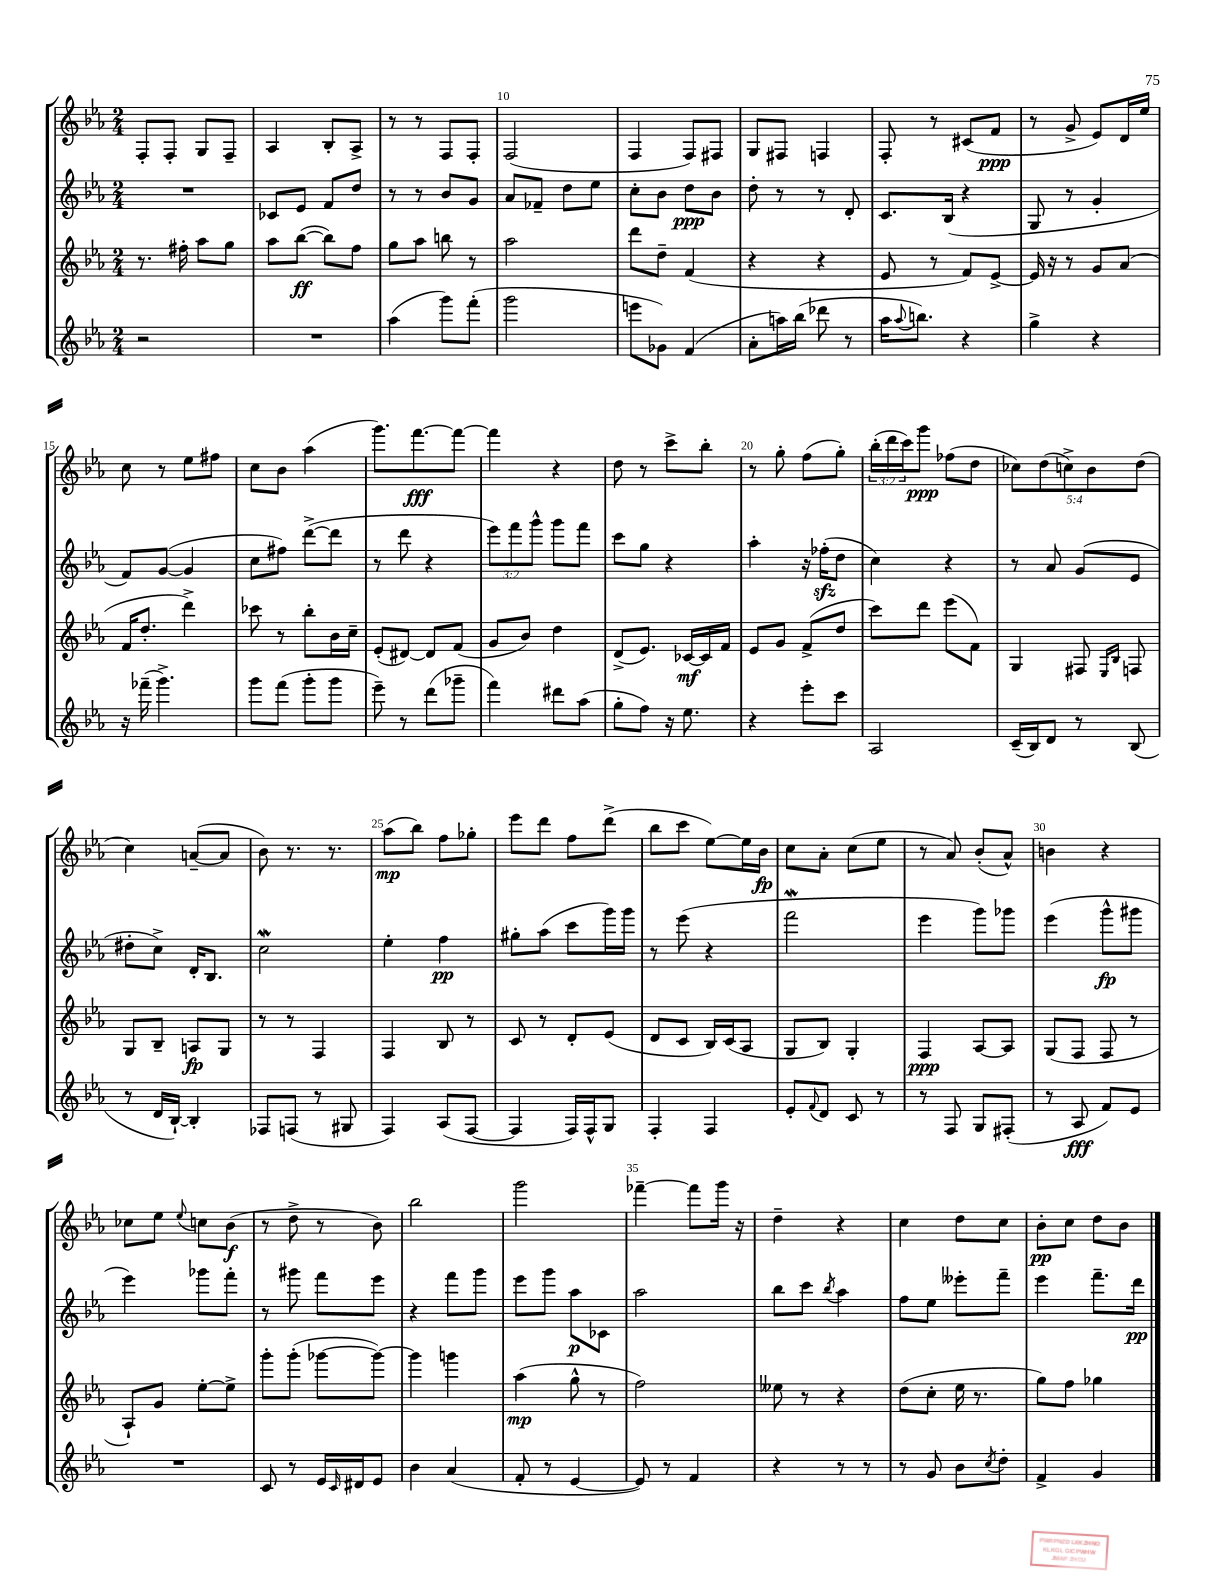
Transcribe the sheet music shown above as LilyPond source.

<<
\new StaffGroup <<
\new Staff = "s0" {
    \clef treble \key ees \major \numericTimeSignature \time 2/4 \override Staff.TupletNumber.text = #tuplet-number::calc-fraction-text
    f8-. f8-. g8 f8-- |
    aes4 bes8-. aes8-> |
    r8 r8 f8 f8-. |
    f2( |
    f4 f8) fis8 |
    g8 fis8 f4 |
    f8-. r8 cis'8( f'8\ppp |
    r8 g'8-> ees'8) d'16 ees''16 |
    c''8 r8 ees''8 fis''8 |
    c''8 bes'8 aes''4( |
    g'''8.) f'''8.~\fff f'''8~ |
    f'''4 r4 |
    d''8 r8 c'''8-> bes''8-. |
    r8 g''8-. f''8( g''8-.) |
    \tuplet 3/2 { bes''16-.( d'''16 c'''16) } g'''8\ppp fes''8( d''8 |
    \tuplet 5/4 { ces''8) d''8( c''8->) bes'8 d''8( } |
    c''4) a'8~--( a'8 |
    bes'8) r8. r8. |
    aes''8\mp( bes''8) f''8 ges''8-. |
    ees'''8 d'''8 f''8 d'''8->( |
    bes''8 c'''8 ees''8~) ees''16 bes'16\fp |
    c''8 aes'8-. c''8( ees''8 |
    r8 aes'8) bes'8-.( aes'8-^) |
    b'4 r4 |
    ces''8 ees''8 \appoggiatura { ees''8 } c''8 bes'8\f( |
    r8 d''8-> r8 bes'8) |
    bes''2 |
    g'''2 |
    fes'''4~-- fes'''8 g'''16 r16 |
    d''4-- r4 |
    c''4 d''8 c''8 |
    bes'8-.\pp c''8 d''8 bes'8 \bar "|." |
}
\new Staff = "s1" {
    \clef treble \key ees \major \numericTimeSignature \time 2/4 \override Staff.TupletNumber.text = #tuplet-number::calc-fraction-text
    R2 |
    ces'8 ees'8 f'8 d''8 |
    r8 r8 bes'8 g'8 |
    aes'8 fes'8-- d''8 ees''8 |
    c''8-. bes'8 d''8\ppp bes'8 |
    d''8-. r8 r8 d'8-. |
    c'8. bes16( r4 |
    g8 r8 g'4-. |
    f'8) g'8~( g'4 |
    c''8 fis''8) d'''8~->( d'''8 |
    r8 d'''8 r4 |
    \tuplet 3/2 { ees'''8) f'''8 g'''8-^ } g'''8 f'''8 |
    c'''8 g''8 r4 |
    aes''4-. r16 fes''16-.\sfz( d''8 |
    c''4) r4 |
    r8 aes'8 g'8( ees'8 |
    dis''8-. c''8->) d'16-. bes8. |
    c''2\mordent |
    ees''4-. f''4\pp |
    gis''8-. aes''8( c'''8 g'''16) g'''16 |
    r8 ees'''8( r4 |
    f'''2\mordent |
    ees'''4 g'''8) ges'''8 |
    ees'''4( g'''8-^\fp gis'''8 |
    ees'''4) ges'''8 f'''8-. |
    r8 gis'''8 f'''8 ees'''8 |
    r4 f'''8 g'''8 |
    ees'''8 g'''8 aes''8\p ces'8 |
    aes''2 |
    bes''8 c'''8 \acciaccatura { bes''8 } aes''4 |
    f''8 ees''8 eeses'''8-. f'''8-- |
    ees'''4 f'''8.-- d'''16\pp \bar "|." |
}
\new Staff = "s2" {
    \clef treble \key ees \major \numericTimeSignature \time 2/4
    r8. fis''16-. aes''8 g''8 |
    aes''8 bes''8~\ff( bes''8) f''8 |
    g''8 aes''8 b''8 r8 |
    aes''2 |
    d'''8 d''8-- f'4( |
    r4 r4 |
    ees'8 r8 f'8) ees'8~-> |
    ees'16 r16 r8 g'8 aes'8( |
    f'16 d''8.-. d'''4->) |
    ces'''8 r8 bes''8-. bes'16 c''16-- |
    ees'8-.( dis'8~) dis'8 f'8( |
    g'8 bes'8) d''4 |
    d'8->( ees'8.) ces'16~\mf ces'16 f'16 |
    ees'8 g'8 f'8->( d''8 |
    c'''8) d'''8 ees'''8( f'8) |
    g4 fis8 \grace { ees16 bes16 } f8 |
    g8 bes8-- a8\fp g8 |
    r8 r8 f4 |
    f4 bes8 r8 |
    c'8 r8 d'8-. ees'8( |
    d'8 c'8 bes16) c'16( aes8 |
    g8 bes8) g4-. |
    f4\ppp aes8~ aes8 |
    g8( f8 f8 r8 |
    aes8-!) g'8 ees''8~-. ees''8-> |
    g'''8-. g'''8-.( ges'''8~ ges'''8~) |
    ges'''4 g'''4 |
    aes''4\mp( g''8-^ r8 |
    f''2) |
    eeses''8 r8 r4 |
    d''8( c''8-. ees''16 r8. |
    g''8) f''8 ges''4 \bar "|." |
}
\new Staff = "s3" {
    \clef treble \key ees \major \numericTimeSignature \time 2/4
    r2 |
    R2 |
    aes''4( g'''8) f'''8-.( |
    g'''2 |
    e'''8 ges'8) f'4( |
    aes'8-. a''16) bes''16( des'''8 r8 |
    aes''16 \appoggiatura { aes''8 } b''8.) r4 |
    g''4-> r4 |
    r16 fes'''16--( g'''4.->) |
    g'''8 f'''8( g'''8-. g'''8 |
    ees'''8--) r8 d'''8( ges'''8-- |
    f'''4) dis'''8 aes''8( |
    g''8-. f''8) r16 ees''8. |
    r4 ees'''8-. c'''8 |
    aes2 |
    c'16--( bes16) d'8 r8 bes8( |
    r8 d'16 bes16~-!) bes4-. |
    fes8 f8( r8 gis8 |
    f4) aes8( f8~ |
    f4 f16) f16-^ g8 |
    f4-. f4 |
    ees'8-. \appoggiatura { f'8 } d'8 c'8 r8 |
    r8 f8 g8 fis8-.( |
    r8 aes8\fff f'8) ees'8 |
    R2 |
    c'8 r8 ees'16 \grace { c'16 } dis'16 ees'8 |
    bes'4 aes'4( |
    f'8-. r8 ees'4~ |
    ees'8) r8 f'4 |
    r4 r8 r8 |
    r8 g'8 bes'8 \acciaccatura { c''8 } d''8-. |
    f'4-> g'4 \bar "|." |
}
>>
>>
\layout { \context { \Score currentBarNumber = #7 \override BarNumber.break-visibility = ##(#f #t #t) barNumberVisibility = #(every-nth-bar-number-visible 5) } }
